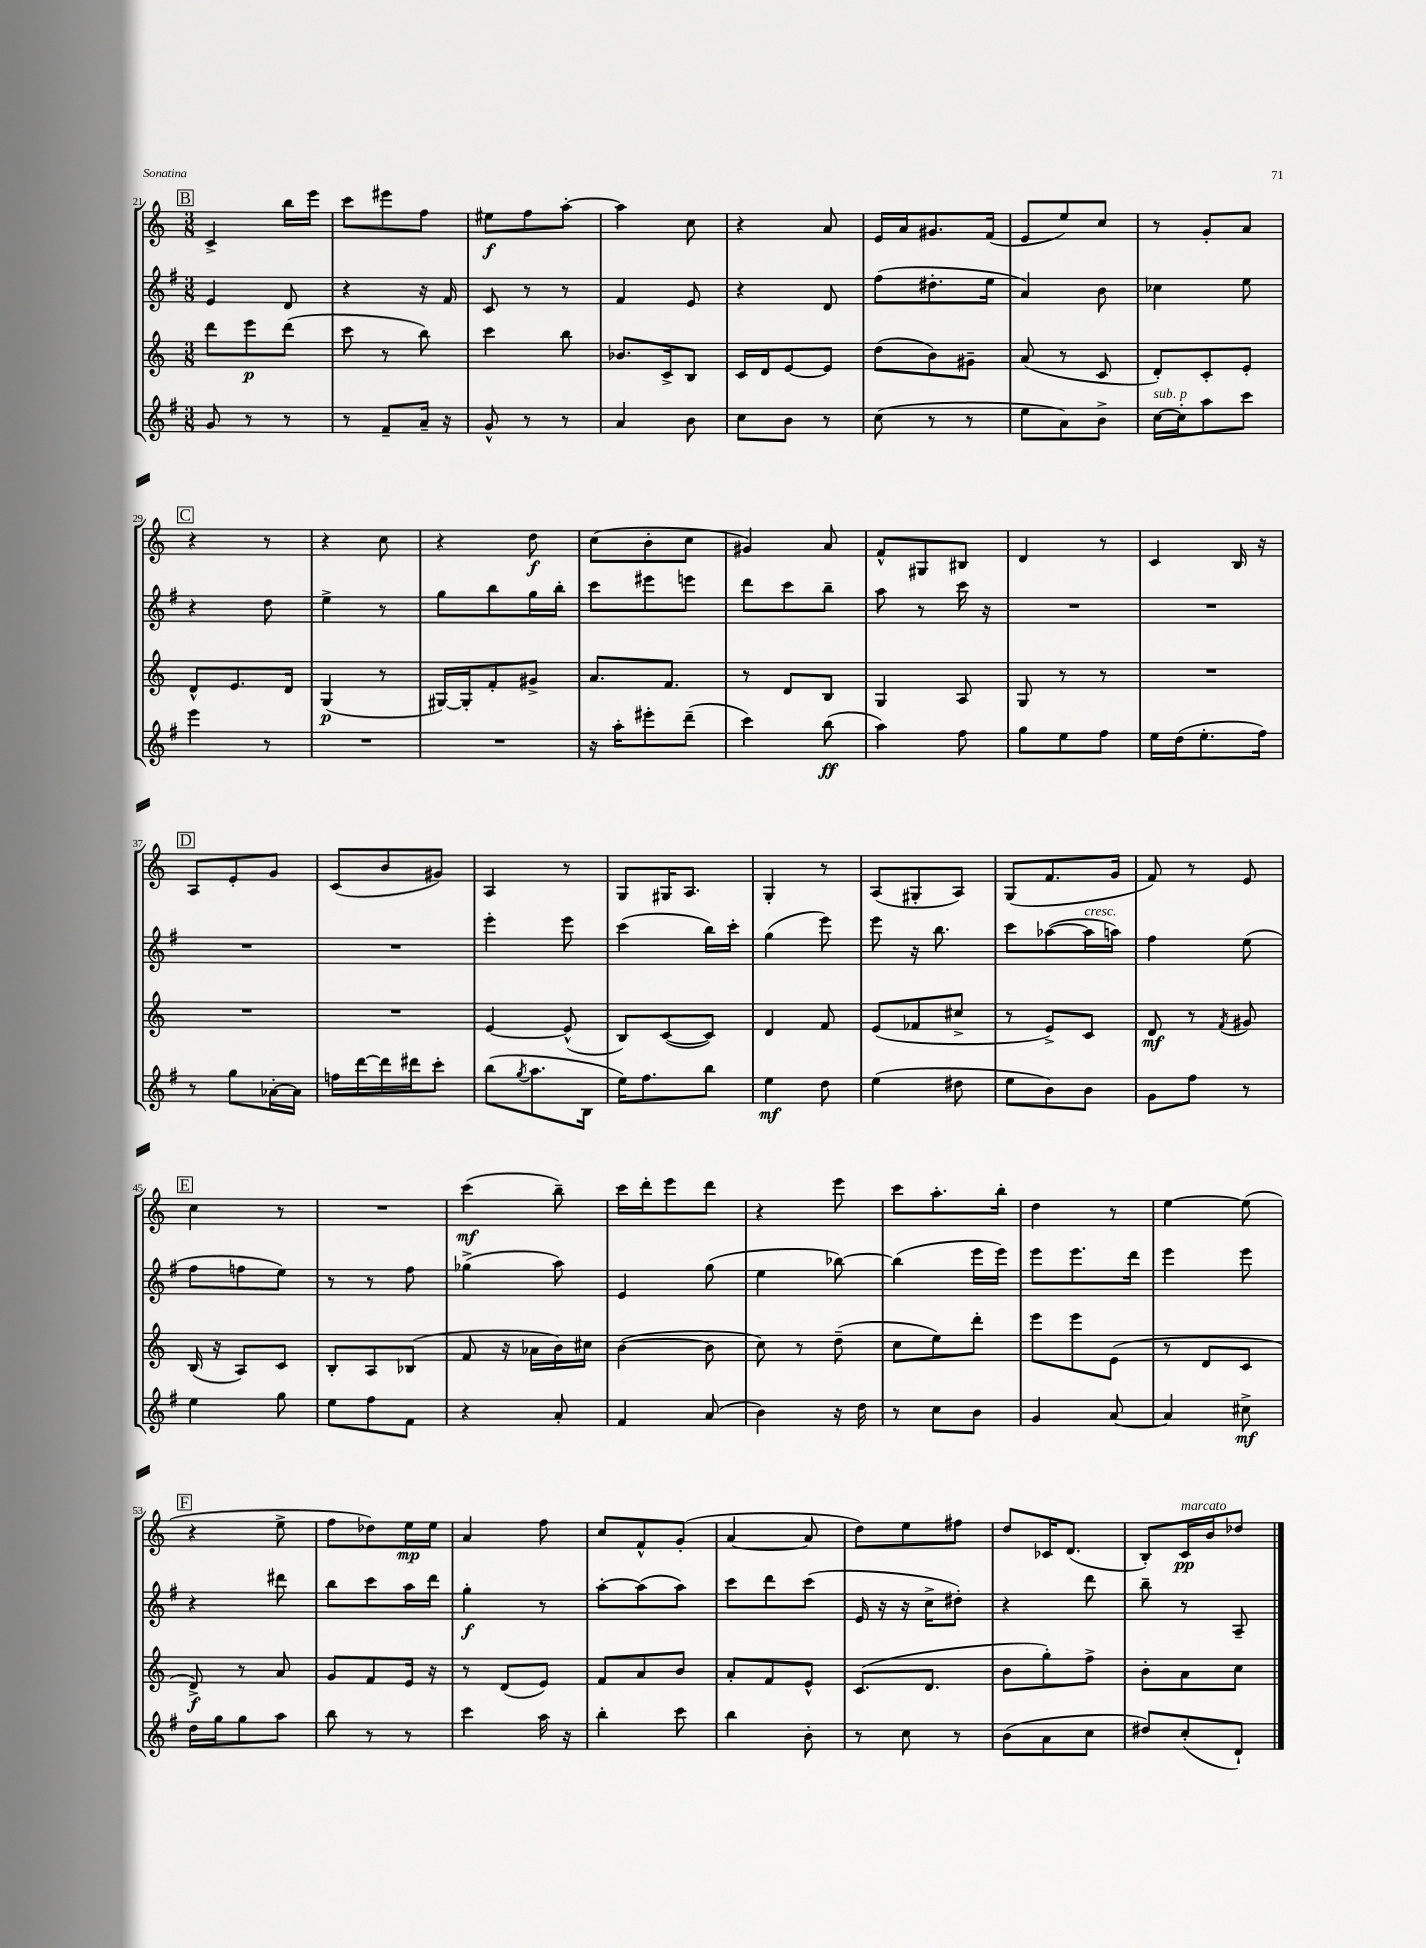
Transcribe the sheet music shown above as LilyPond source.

<<
\new StaffGroup <<
\new Staff = "s0" {
    \clef treble \key c \major \numericTimeSignature \time 3/8
    \mark \markup { \box "B" } c'4-> b''16 e'''16 |
    c'''8 eis'''8 f''8 |
    eis''8\f f''8 a''8~-. |
    a''4 c''8 |
    r4 a'8 |
    e'16 a'16 gis'8. f'16( |
    e'8 e''8) c''8 |
    r8 g'8-. a'8 |
    \mark \markup { \box "C" } r4 r8 |
    r4 c''8 |
    r4 d''8\f |
    c''8( b'8-. c''8 |
    gis'4) a'8 |
    f'8-^ gis8 bis8 |
    d'4 r8 |
    c'4 b16 r16 |
    \mark \markup { \box "D" } a8 e'8-. g'8 |
    c'8( b'8 gis'8) |
    a4 r8 |
    g8 gis16 a8. |
    g4-. r8 |
    a8( gis8-. a8) |
    g8( f'8. g'16 |
    f'8) r8 e'8 |
    \mark \markup { \box "E" } c''4 r8 |
    R4. |
    c'''4\mf( b''8--) |
    c'''16 d'''16-. e'''8 d'''8 |
    r4 e'''8 |
    c'''8 a''8.-. b''16-. |
    d''4 r8 |
    e''4~ e''8( |
    \mark \markup { \box "F" } r4 e''8-> |
    f''8 des''8) e''16\mp e''16 |
    a'4 f''8 |
    c''8 f'8-^ g'8-.( |
    a'4~ a'8 |
    d''8) e''8 fis''8 |
    d''8 ces'16 d'8.( |
    b8-.) c'16\pp^\markup { \italic "marcato" } b'16 des''8 \bar "|." |
}
\new Staff = "s1" {
    \clef treble \key g \major \numericTimeSignature \time 3/8
    \mark \markup { \box "B" } e'4 d'8 |
    r4 r16 fis'16 |
    c'8 r8 r8 |
    fis'4 e'8 |
    r4 d'8 |
    fis''8( dis''8.-. e''16 |
    a'4) b'8 |
    ces''4 e''8 |
    \mark \markup { \box "C" } r4 d''8 |
    e''4-> r8 |
    g''8 b''8 g''16 b''16-. |
    c'''8 eis'''8 e'''8 |
    d'''8 c'''8 b''8-- |
    a''8 r8 c'''16 r16 |
    R4. |
    R4. |
    \mark \markup { \box "D" } R4. |
    R4. |
    e'''4-. e'''8 |
    c'''4( b''16) c'''16-. |
    g''4( e'''8) |
    e'''8 r16 b''8. |
    c'''8 aes''8~( aes''16^\markup { \italic "cresc." } a''16) |
    fis''4 e''8( |
    \mark \markup { \box "E" } fis''8 f''8 e''8) |
    r8 r8 fis''8 |
    ges''4->( a''8) |
    e'4 g''8( |
    e''4 bes''8~) |
    bes''4( e'''16 e'''16) |
    e'''8 e'''8. d'''16 |
    e'''4 e'''8 |
    \mark \markup { \box "F" } r4 dis'''8 |
    b''8 c'''8 a''16 d'''16 |
    g''4-.\f r8 |
    a''8~-. a''8( a''8) |
    c'''8 d'''8 c'''8( |
    e'16 r16 r16 c''16-> dis''8-.) |
    r4 d'''8 |
    b''8-- r8 a8-- \bar "|." |
}
\new Staff = "s2" {
    \clef treble \key c \major \numericTimeSignature \time 3/8
    \mark \markup { \box "B" } d'''8 e'''8\p d'''8( |
    c'''8 r8 b''8) |
    c'''4 b''8 |
    bes'8. c'16-> b8 |
    c'16 d'16 e'8~ e'8 |
    d''8( b'8) gis'8-- |
    a'8( r8 c'8 |
    d'8-.) c'8-. e'8-. |
    \mark \markup { \box "C" } d'8-^ e'8. d'16 |
    g4\p( r8 |
    gis16~) gis16-. f'8-. gis'8-> |
    a'8. f'8. |
    r8 d'8 b8 |
    g4 a8 |
    g8 r8 r8 |
    R4. |
    \mark \markup { \box "D" } R4. |
    R4. |
    e'4~ e'8-^( |
    b8) c'8~( c'8) |
    d'4 f'8 |
    e'8( fes'8 cis''8-> |
    r8 e'8->) c'8 |
    d'8\mf r8 \acciaccatura { f'8 } gis'8 |
    \mark \markup { \box "E" } b16( r16 a8) c'8 |
    b8-. a8 bes8( |
    f'8 r16 aes'16 b'16) cis''16 |
    b'4~( b'8 |
    c''8) r8 d''8--( |
    c''8 e''8) d'''8-. |
    e'''8 e'''8 e'8( |
    r8 d'8 c'8 |
    \mark \markup { \box "F" } d'8->\f) r8 a'8 |
    g'8 f'8 e'16 r16 |
    r8 d'8( e'8) |
    f'8 a'8 b'8 |
    a'8-. f'8 e'8-^ |
    c'8.( d'8. |
    b'8 g''8-.) f''8-> |
    b'8-. a'8 c''8 \bar "|." |
}
\new Staff = "s3" {
    \clef treble \key g \major \numericTimeSignature \time 3/8
    \mark \markup { \box "B" } g'8 r8 r8 |
    r8 fis'8-- a'16-- r16 |
    g'8-^ r8 r8 |
    a'4 b'8 |
    c''8 b'8 r8 |
    c''8( r8 r8 |
    e''8 a'8) b'8-> |
    c''16~^\markup { \italic "sub. p" } c''16-. a''8 c'''8 |
    \mark \markup { \box "C" } e'''4 r8 |
    R4. |
    R4. |
    r16 a''16-. eis'''8-. d'''8--( |
    c'''4) b''8\ff( |
    a''4) fis''8 |
    g''8 e''8 fis''8 |
    e''16 d''16( e''8.-. fis''16) |
    \mark \markup { \box "D" } r8 g''8 aes'16~-. aes'16 |
    f''16 d'''16~ d'''16 dis'''16 c'''8-. |
    b''8( \acciaccatura { g''8 } a''8. b16 |
    e''16) fis''8. b''8 |
    e''4\mf d''8 |
    e''4( dis''8 |
    e''8 b'8) b'8 |
    g'8 fis''8 r8 |
    \mark \markup { \box "E" } e''4 g''8 |
    e''8 fis''8 fis'8 |
    r4 a'8-. |
    fis'4 a'8( |
    b'4) r16 d''16 |
    r8 c''8 b'8 |
    g'4 a'8~ |
    a'4 cis''8->\mf |
    \mark \markup { \box "F" } d''16 g''16 g''8 a''8 |
    b''8 r8 r8 |
    c'''4 a''16 r16 |
    b''4-. c'''8 |
    b''4 b'8-. |
    r8 c''8 r8 |
    b'8( a'8 c''8 |
    dis''8) c''8-.( d'8-!) \bar "|." |
}
>>
>>
\layout { \context { \Score currentBarNumber = #21 } }
